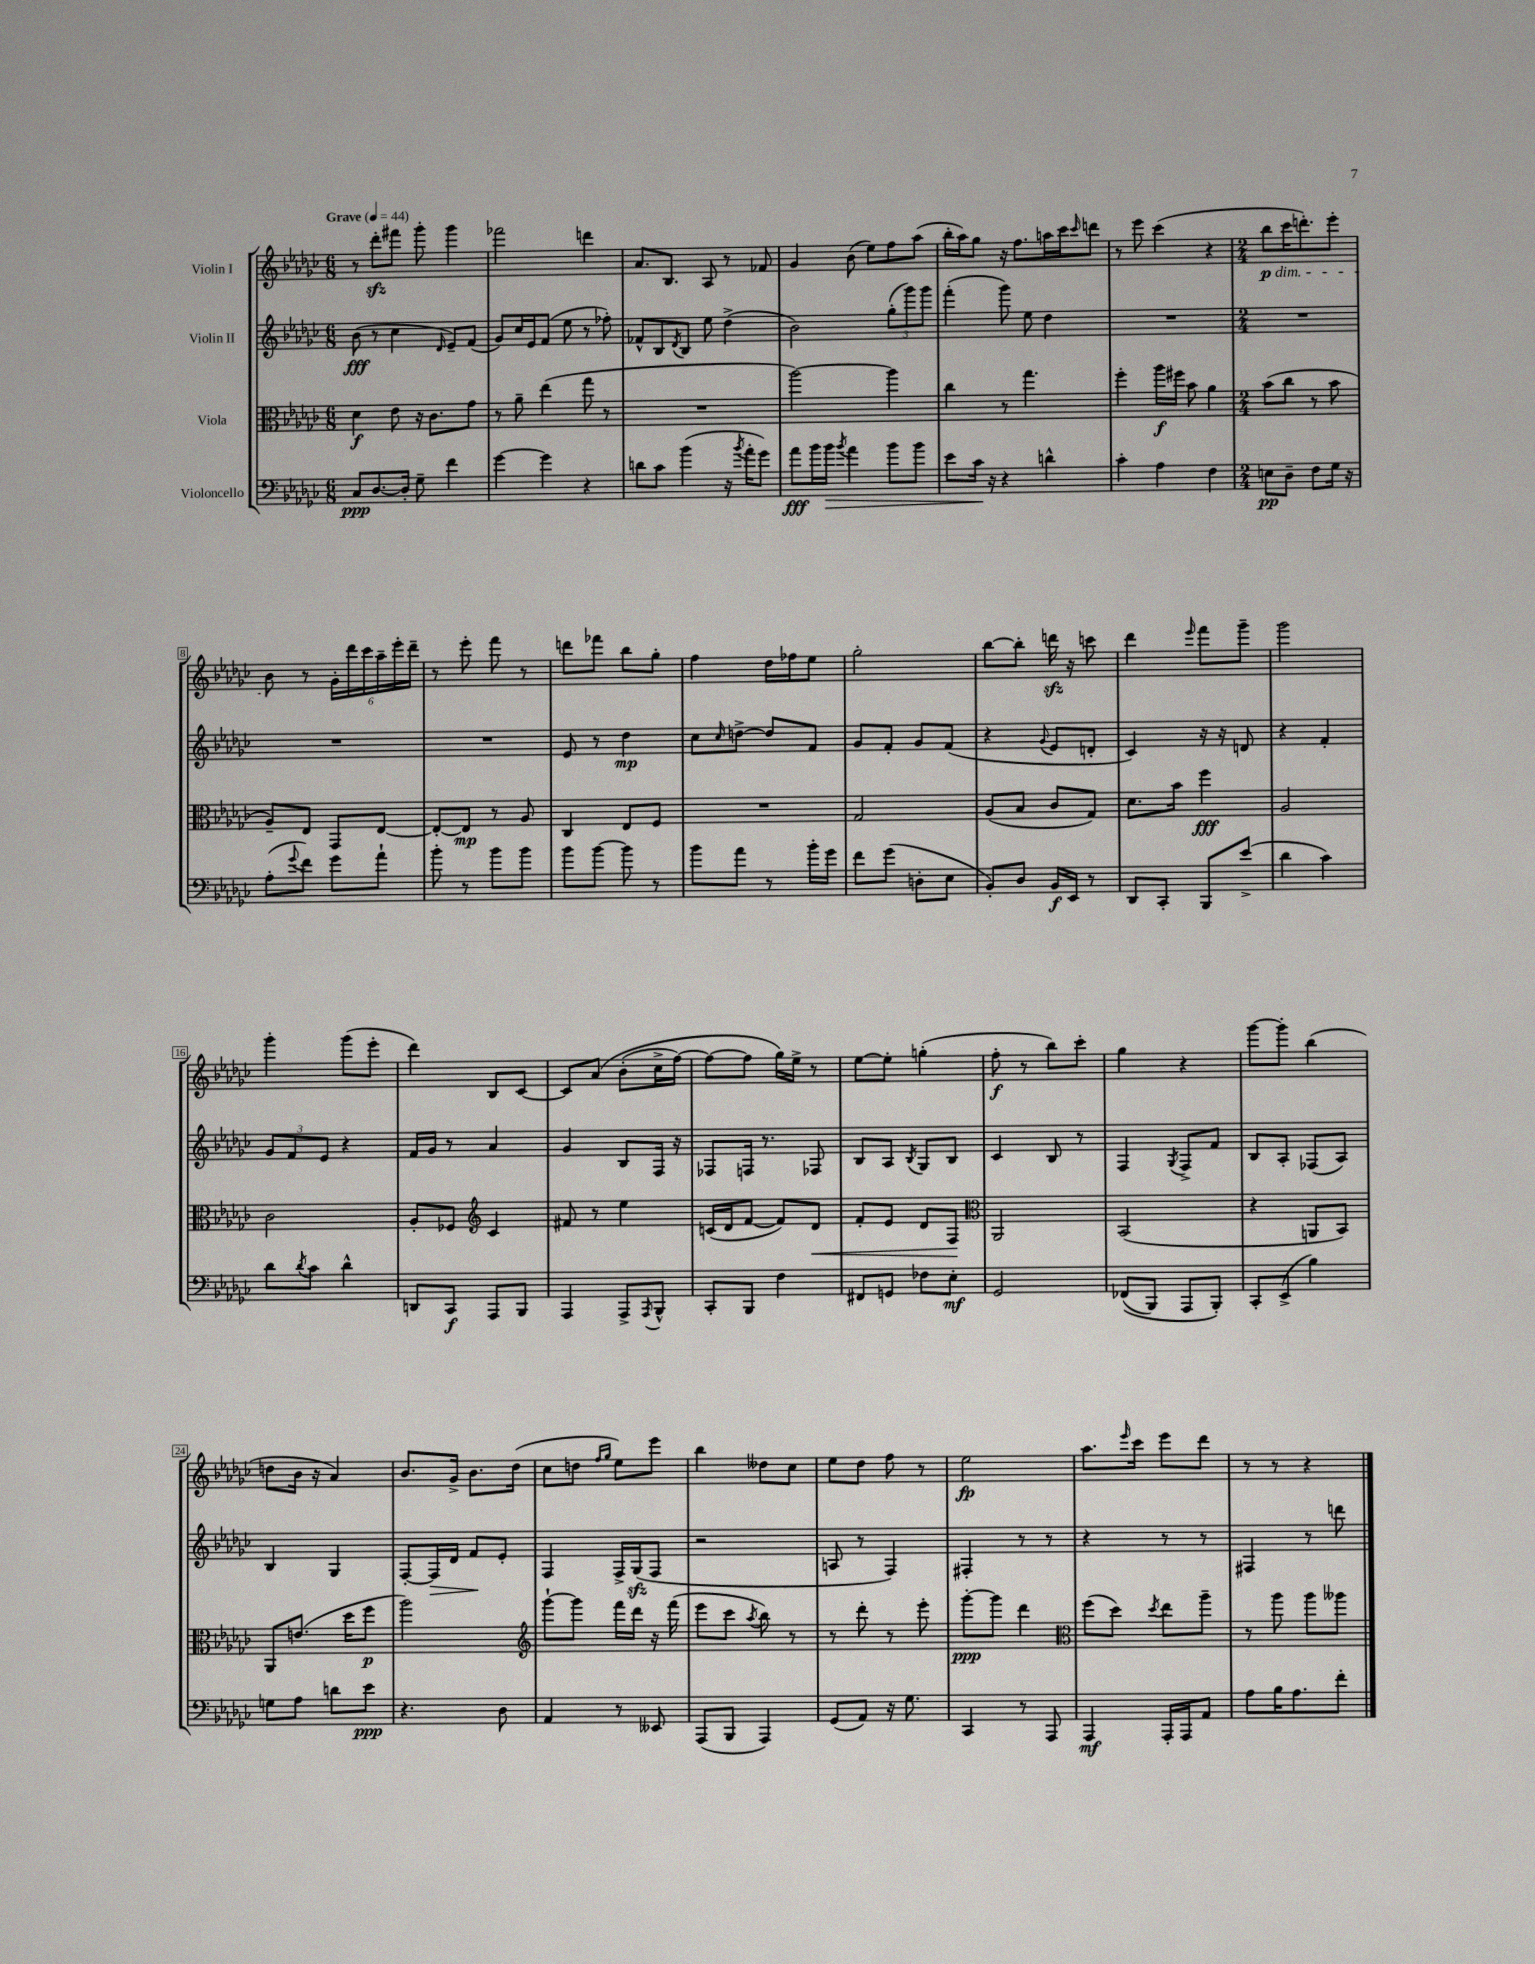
<<
\new StaffGroup <<
\new Staff = "s0" \with { instrumentName = "Violin I" } {
    \clef treble \key ges \major \numericTimeSignature \time 6/8 \tempo "Grave" 4 = 44
    r8 des'''8-.\sfz fis'''8 ges'''8-. ges'''4 |
    fes'''2 d'''4 |
    aes'8. bes8. aes8 r8 fes'8 |
    ges'4 bes'8( ees''8) f''8 aes''8( |
    bes''16-. aes''16) ges''8 r16 f''8. a''16 ces'''16 \grace { ces'''16 } d'''8 |
    r8 ees'''8 ces'''4( r4 |
    \numericTimeSignature \time 2/4 bes''8\p\dim ces'''16 d'''8.-.) ees'''8-. |
    bes'8\! r8 \tuplet 6/4 { ges'16-. des'''16 ces'''16 aes''16-- ees'''16-. des'''16-- } |
    r8 ees'''8-. f'''8 r8 |
    d'''8 fes'''8 bes''8 ges''8-. |
    f''4 des''16 fes''16 ees''8 |
    ges''2-. |
    bes''8~ bes''8-. d'''16\sfz r16 c'''8 |
    des'''4 \grace { ees'''16 } f'''8 ges'''8-- |
    ges'''2 |
    ges'''4-. ges'''8( ees'''8-. |
    des'''4) bes8 ces'8~ |
    ces'8 aes'8\( bes'8-.( ces''16-> f''16~) |
    f''8~ f''8 ges''16\) ees''16-> r8 |
    ees''8~ ees''8-. g''4-.( |
    f''8-.\f r8 bes''8) ces'''8-. |
    ges''4 r4 |
    ges'''8~ ges'''8-. bes''4( |
    d''8 bes'16 r16 aes'4) |
    bes'8. ges'16-> bes'8. des''16( |
    ces''8 d''8 \grace { f''16 ges''16 } ees''8) ees'''8 |
    bes''4 deses''8 ces''8 |
    ees''8 des''8 f''8 r8 |
    ees''2\fp |
    aes''8. \grace { ees'''16 } ces'''16 ees'''8 des'''8 |
    r8 r8 r4 \bar "|." |
}
\new Staff = "s1" \with { instrumentName = "Violin II" } {
    \clef treble \key ges \major \numericTimeSignature \time 6/8
    bes'8\fff( r8 ces''4 \grace { des'16 } ees'8--) f'8( |
    ges'8) ces''16 ees'16 f'8( ees''8 r8 fes''8-.) |
    fes'8-^ bes8 \acciaccatura { des'8 } bes8 ees''8 des''4->( |
    bes'2) \tuplet 3/2 { ges''8-.( ges'''8) ges'''8 } |
    f'''4-.( ges'''8) ees''8 des''4 |
    R2. |
    \numericTimeSignature \time 2/4 R2 |
    R2 |
    R2 |
    ees'8 r8 des''4\mp |
    ces''8 \grace { ces''16 } d''8~-> d''8 f'8 |
    ges'8 f'8-. ges'8 f'8( |
    r4 \appoggiatura { ges'8 } ees'8 d'8-. |
    ces'4) r16 r16 d'8 |
    r4 f'4-. |
    \tuplet 3/2 { ges'8 f'8 ees'8 } r4 |
    f'16 ges'16 r8 aes'4 |
    ges'4 bes8 f16 r16 |
    fes8 f16 r8. fes8 |
    bes8 aes8 \acciaccatura { bes8 } ges8 bes8 |
    ces'4 bes8 r8 |
    f4 \acciaccatura { ges8 } f8-> f'8 |
    bes8 aes8-. fes8( aes8) |
    bes4 ges4 |
    f8~-. f16\> des'16 f'8\! ees'8-. |
    f4 f16-> ges16\sfz( f8 |
    r2 |
    a8 r8 f4) |
    fis4-. r8 r8 |
    r4 r8 r8 |
    fis4 r8 d'''8 \bar "|." |
}
\new Staff = "s2" \with { instrumentName = "Viola" } {
    \clef alto \key ges \major \numericTimeSignature \time 6/8
    des'4\f ees'8 r16 ces'8. ges'8 |
    r8 aes'8-- ees''4( ges''8 r8 |
    R2. |
    aes''2~) aes''4 |
    ces''4 r8 ges''4. |
    f''4-. aes''16\f fis''16 bes'8 aes'4 |
    \numericTimeSignature \time 2/4 bes'8( ces''8 r8 bes'8 |
    aes8--) ees8 ges,8 ees8~ |
    ees8~-. ees8\mp r8 aes8 |
    ces4 ees8 f8 |
    R2 |
    ges2 |
    aes8( bes8 ces'8 ges8) |
    des'8. bes'16 f''4\fff |
    aes2 |
    ces'2 |
    aes8-. fes8 \clef treble ces'4 |
    fis'8 r8 ees''4 |
    c'16( des'16 f'8~ f'8) des'8\< |
    f'8-. ees'8 des'8 f8\! |
    \clef alto aes,2 |
    bes,2( |
    r4 a,8 bes,8) |
    aes,8 e'8.( des''16 f''8\p |
    aes''2) |
    \clef treble ges'''8~-! ges'''8 f'''16 des'''16 r16 f'''16( |
    ees'''8 ces'''8 \acciaccatura { aes''8 } bes''8) r8 |
    r8 des'''8-. r8 ees'''8-. |
    ges'''8~-.\ppp ges'''8 des'''4 |
    \clef alto f''8( des''8) \acciaccatura { des''8 } ees''8 aes''8-- |
    r8 aes''8 aes''8 aeses''8 \bar "|." |
}
\new Staff = "s3" \with { instrumentName = "Violoncello" } {
    \clef bass \key ges \major \numericTimeSignature \time 6/8
    ces8\ppp des8.~ des16-. ges8-- f'4 |
    ges'4~ ges'4 r4 |
    d'8 ces'8 bes'4( r16 \acciaccatura { bes'8 } aes'16-. ges'8) |
    aes'8\fff bes'16 bes'16\> \acciaccatura { bes'8 } aes'4 bes'8 bes'8 |
    ees'8 ces'16\! r16 r4 d'4-^ |
    ces'4-. aes4 f4 |
    \numericTimeSignature \time 2/4 e8\pp des8-- f8 ges16 r16 |
    aes8-.( \appoggiatura { ges'8 } f'8) ges'8 aes'8-! |
    bes'8-. r8 bes'8 bes'8 |
    bes'8 bes'8~ bes'8 r8 |
    bes'8 aes'8 r8 bes'16-. ges'16 |
    f'8 ges'8( d8-. ees8 |
    bes,8-.) des8 bes,16\f ees,16 r8 |
    des,8 ces,8-. bes,,8 ees'8->( |
    des'4 ces'4) |
    des'8 \acciaccatura { des'8 } ces'8 des'4-^ |
    d,8 ces,8\f aes,,8 bes,,8 |
    aes,,4 aes,,8-> \acciaccatura { aes,,8 } bes,,8-^ |
    ces,8-. bes,,8 f4 |
    fis,8 g,8 fes8 ees8-.\mf |
    ges,2 |
    fes,8(\( bes,,8) aes,,8 bes,,8-.\) |
    ces,8-. ees,8->( bes4) |
    g8 aes8 d'8 ees'8\ppp |
    r4. des8 |
    aes,4 r8 eeses,8 |
    aes,,8( bes,,8 aes,,4) |
    ges,8( aes,8) r16 ges8. |
    ces,4 r8 aes,,8 |
    aes,,4\mf aes,,16-. aes,,16 aes,8 |
    aes8 bes16 aes8. f'8-. \bar "|." |
}
>>
>>
\layout { \context { \Score \override BarNumber.stencil = #(make-stencil-boxer 0.1 0.3 ly:text-interface::print) } }
